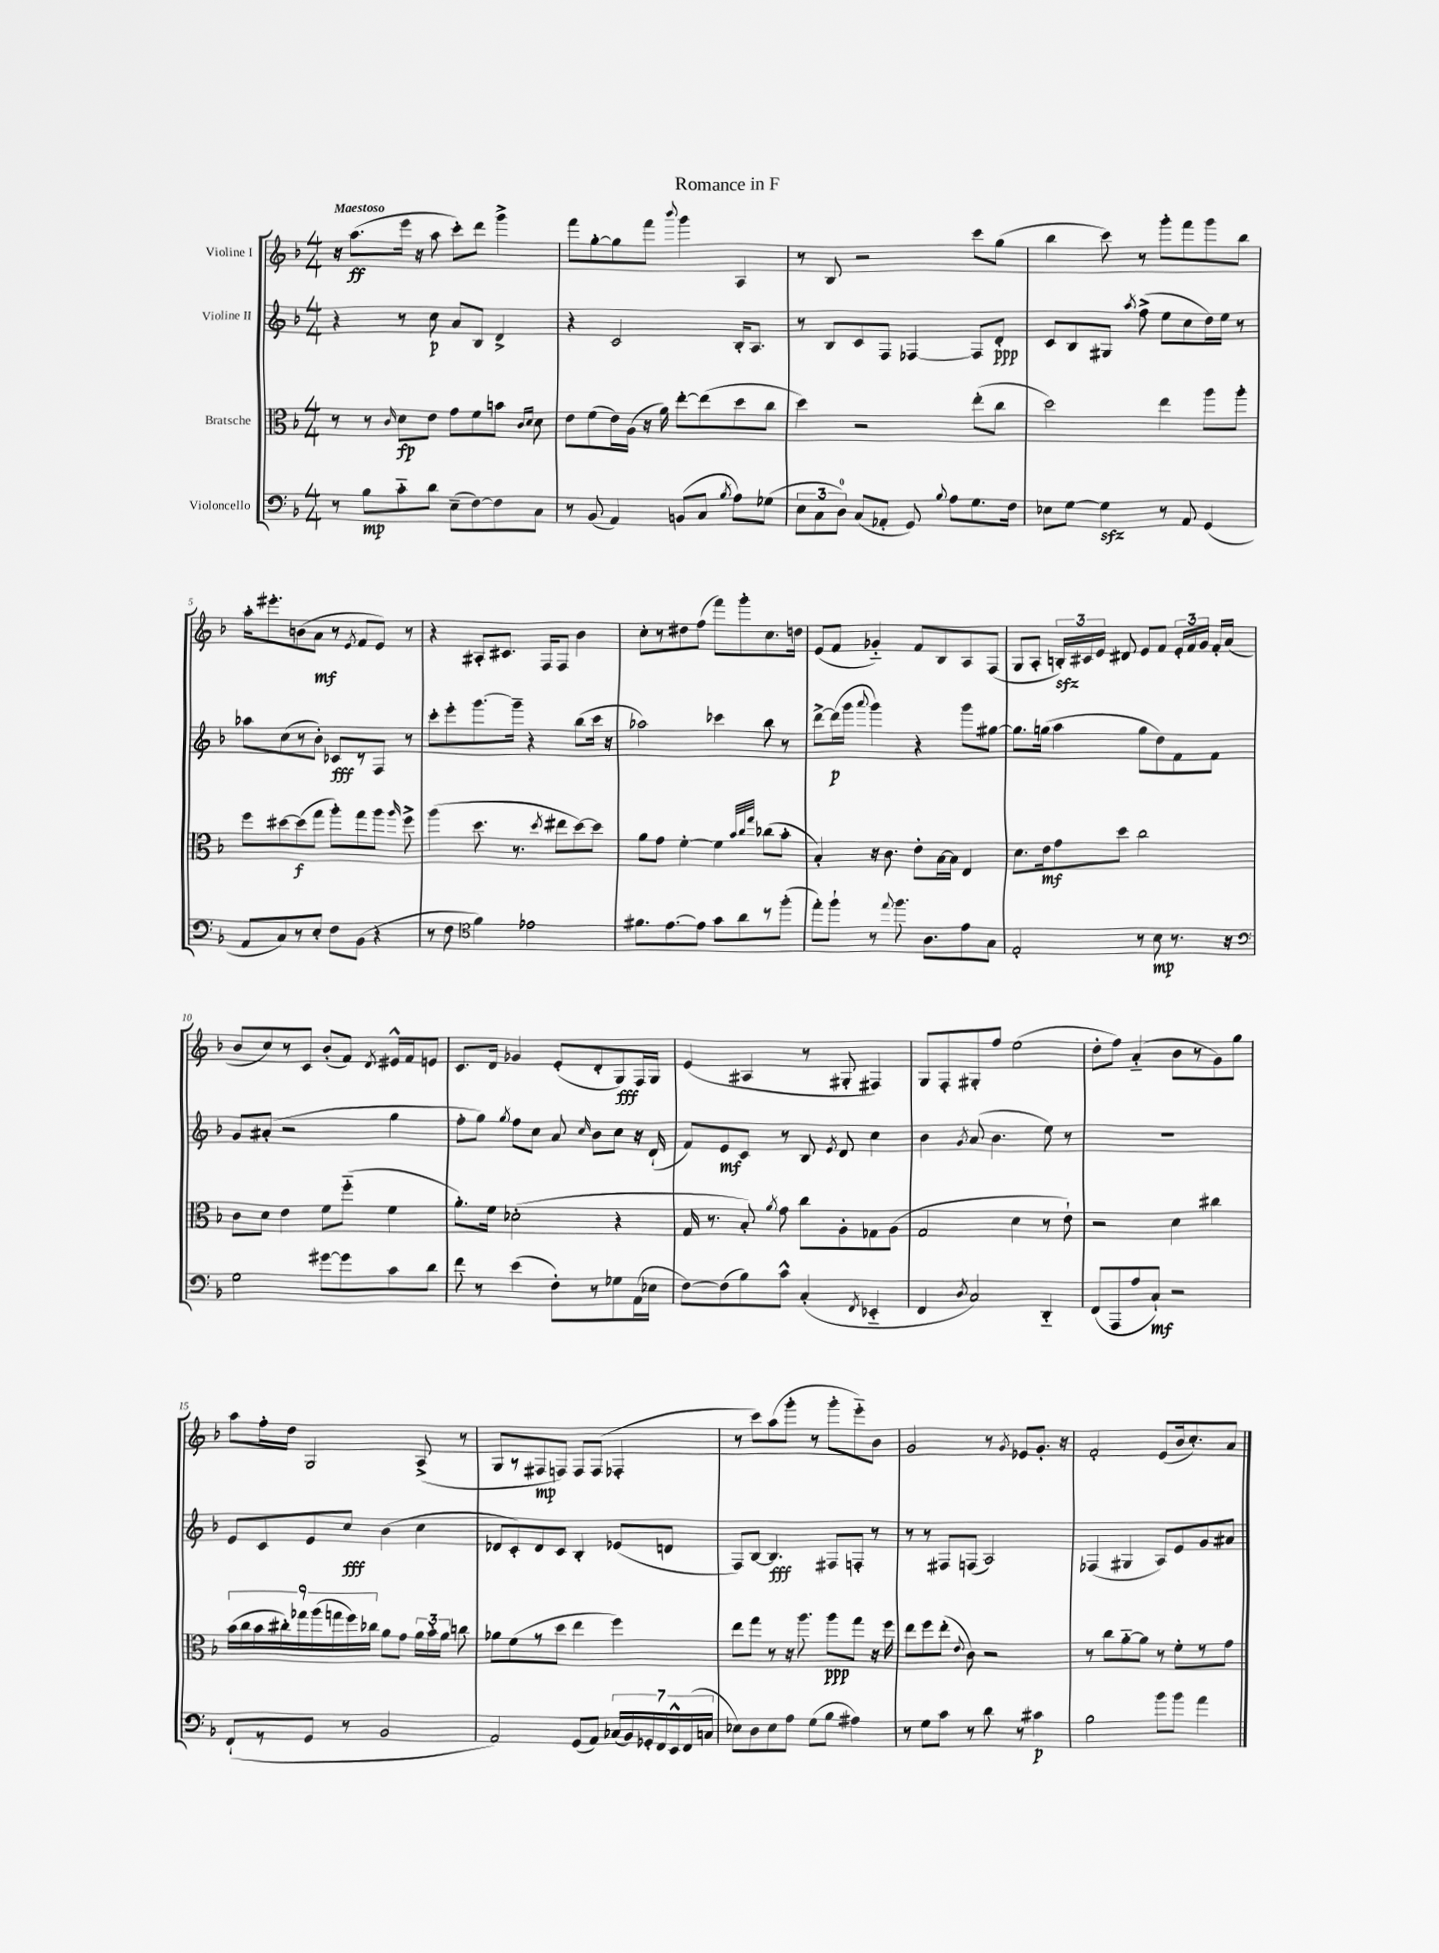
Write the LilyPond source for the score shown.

\header { title = "Romance in F" }
<<
\new StaffGroup <<
\new Staff = "s0" \with { instrumentName = "Violine I" } {
    \clef treble \key f \major \numericTimeSignature \time 4/4 \tempo "Maestoso"
    \autoBeamOff r16 a''8.[\ff( e'''16] r16 a''8 c'''8[-.) d'''8] g'''4-> |
    f'''8[ g''8~-. g''8 f'''8] \appoggiatura { bes'''8 } g'''4 a4 |
    r8 bes8 r2 c'''8[ g''8]( |
    bes''4 c'''8) r8 g'''8[-. f'''8 g'''8 bes''8] |
    a''16[-. eis'''8.-. b'8( a'8]\mf r8 \acciaccatura { e'8 } f'8[ e'8]) r8 |
    r4 ais8[-. cis'8.] f16[ f8] bes'4 |
    c''8[-. r8 dis''8 f''8]( f'''8[) g'''8-. c''8. d''16] |
    e'8[( f'8] ges'4-_) f'8[ bes8 a8 f8]( |
    g8[ a8]-. \tuplet 3/2 { b16[-.\sfz) cis'16 e'16] } dis'8 e'8[ f'8] \tuplet 3/2 { e'16[-. f'16 g'16] } f'16[-. a'16]( |
    bes'8[ c''8) r8 c'8] bes'8[-.( f'8]) \acciaccatura { d'8 } eis'16[-^ f'16 e'8] |
    c'8.[ d'16] ges'4 e'8[-.( d'8-. g8\fff) f16 g16] |
    e'4( ais4 r8 gis8-. fis4) |
    g8[ f8-. gis8-. f''8] e''2( |
    d''8[-. f''8]) a'4-_( bes'8[ r8 g'8) g''8] |
    a''8[ f''16-. d''16] g2 a8->( r8 |
    g8[ r8 fis8\mp f8]) f8[ f8]( fes4-. |
    r8 c'''8[) a''8( g'''8]-. r8 g'''8[-. e'''8-_) bes'8] |
    g'2 r8 \acciaccatura { g'8 } ees'8[ g'8.]-. r16 |
    f'2-. e'8[( bes'16 c''8.-.) a'8] \bar "|." |
}
\new Staff = "s1" \with { instrumentName = "Violine II" } {
    \clef treble \key f \major \numericTimeSignature \time 4/4
    \autoBeamOff r4 r8 c''8\p a'8[ bes8] d'4-> |
    r4 c'2 bes16[-. a8.] |
    r8 bes8[ c'8 f8] fes4~ fes8[ d'8]-.\ppp |
    c'8[ bes8 gis8] \acciaccatura { a''8 } f''8->( e''8[ c''8 d''16) e''16] r8 |
    aes''8[ c''8( r8 bes'8]-.) ces'8[\fff r8 f8] r8 |
    c'''8[-. e'''8-. g'''8.~ g'''16]-- r4 bes''8[( c'''16] r16 |
    aes''2) ces'''4 bes''8 r8 |
    d'''8[~-> d'''16\p( g'''16] \appoggiatura { a'''8 } g'''4) r4 g'''8[ gis''8]~ |
    gis''8.[ g''16]( a''4 g''8[ d''8) f'8 f'8] |
    g'8[ ais'8]-.( r2 g''4 |
    f''8[-. g''8]) \acciaccatura { g''8 } f''8[ c''8] a'8 \grace { c''16 } bes'8[ c''8] r16 d'16-!( |
    f'8[) e'8\mf c'8] r8 bes8 \acciaccatura { e'8 } d'8 c''4 |
    bes'4 \acciaccatura { g'8 } a'8( bes'4. e''8) r8 |
    R1 |
    e'8[ c'8 e'8 c''8]\fff bes'4( c''4 |
    des'8[ c'8-.) des'8 c'8] bes4-. ees'8[( d'8] |
    f8[) bes8]~ bes4.\fff fis8[ f8]-. r8 |
    r8 r8 fis8[ f8]( a2) |
    fes4( gis4 a8[) e'8 g'8 ais'8] \bar "|." |
}
\new Staff = "s2" \with { instrumentName = "Bratsche" } {
    \clef alto \key f \major \numericTimeSignature \time 4/4
    \autoBeamOff r8 r8 \grace { c'16 } d'8[\fp e'8] g'8[ f'8 b'8] \grace { c'16[ d'16] } d'8 |
    e'8[ f'8( e'16) a16]( r16 a'16) e''8[~-. e''8( d''8 c''8] |
    d''4) r2 e''8[-.( c''8] |
    d''2) e''4 a''8[ a''8]-. |
    f''8[ dis''8~ dis''8\f( g''8] a''8[-.) g''8 a''8] \grace { a''16 } f''8-> |
    a''4( d''8. r8. \acciaccatura { d''8 } eis''8[ d''8~) d''8] |
    a'8[ g'8] f'4~-. f'4 \grace { bes'32[ c''32 g''32] } ces''8[( bes'8]-. |
    bes4-.) r16 c'8. e'8[-. bes16~ bes16] e4 |
    d'8.[ e'16\mf g'8 d''8] c''2 |
    c'8[ d'8] e'4 f'8[ f''8]-_( f'4 |
    a'8.[-.) f'16] des'2-.( r4 |
    g16 r8. bes8-.) \acciaccatura { a'8 } g'8 c''8[ a8-. ges8 a8]( |
    g2 d'4 r8 e'8-!) |
    r2 d'4 cis''4 |
    \tuplet 9/8 { bes'16[( c''16 bes'16 cis''16-.) ges''16 a''16( g''16 f''16) ces''16] } a'8[ g'8] \tuplet 3/2 { a'16[ bes'16-. a'16] } c''8 |
    aes'8[ f'8( r8 d''8] e''4 f''4) |
    e''8[ g''8] r8 r16 a''8. a''8[\ppp g''8] r16 f''16 |
    e''8[ f''8 e''8]-.( \appoggiatura { e'8 } c'8) r2 |
    r8 c''8[ a'8~-_ a'8] r8 f'8[-. r8 g'8] \bar "|." |
}
\new Staff = "s3" \with { instrumentName = "Violoncello" } {
    \clef bass \key f \major \numericTimeSignature \time 4/4
    \autoBeamOff r8 bes8[\mp c'8-_ d'8] e8[--( f8~) f8 c8] |
    r8 bes,8( a,4) b,8[( c8] \acciaccatura { bes8 } a8[) ges8]( |
    \tuplet 3/2 { e8[ c8 d8]-0) } c8[( aes,8]-. g,8) \appoggiatura { bes8 } a8[ g8. f16] |
    ees8[ g8]~ g4\sfz r8 a,8 g,4( |
    a,8[ c8) r8 e8]-. f8[ bes,8]( r4 |
    r8 f8 \clef tenor f'4) ees'2 |
    fis'8.[ e'8.~ e'8] g'8[ a'8 r8 f''8]-.( |
    e''8[-.) f''8]-! r8 \appoggiatura { e''8 } f''8. a8.[ e'8 g8] |
    e2-. r8 bes8\mp r8. r16 |
    \clef bass g2 gis'8[~ gis'8 c'8 d'8] |
    f'8 r8 e'4( f8[-.) r8 ges8 a,16( ees16] |
    f8[~) f8( bes8) c'8]-^ c4-.( \acciaccatura { f,8 } ees,4-_ |
    f,4 \acciaccatura { d8 } c2) d,4-_ |
    f,8[( a,,8 a8 c8]-!\mf) r2 |
    f,8[-!( r8 g,8] r8 bes,2 |
    a,2) g,8[( a,8]) \tuplet 7/4 { ces16[( bes,16) ges,16-. f,16 e,16-^ f,16( c16] } |
    ees8[) d8 ees8 a8] g8[( bes8] ais4) |
    r8 g8[ c'8] r8 d'8 r8 cis'4\p |
    bes2 bes'8[ bes'8] a'4 \bar "|." |
}
>>
>>
